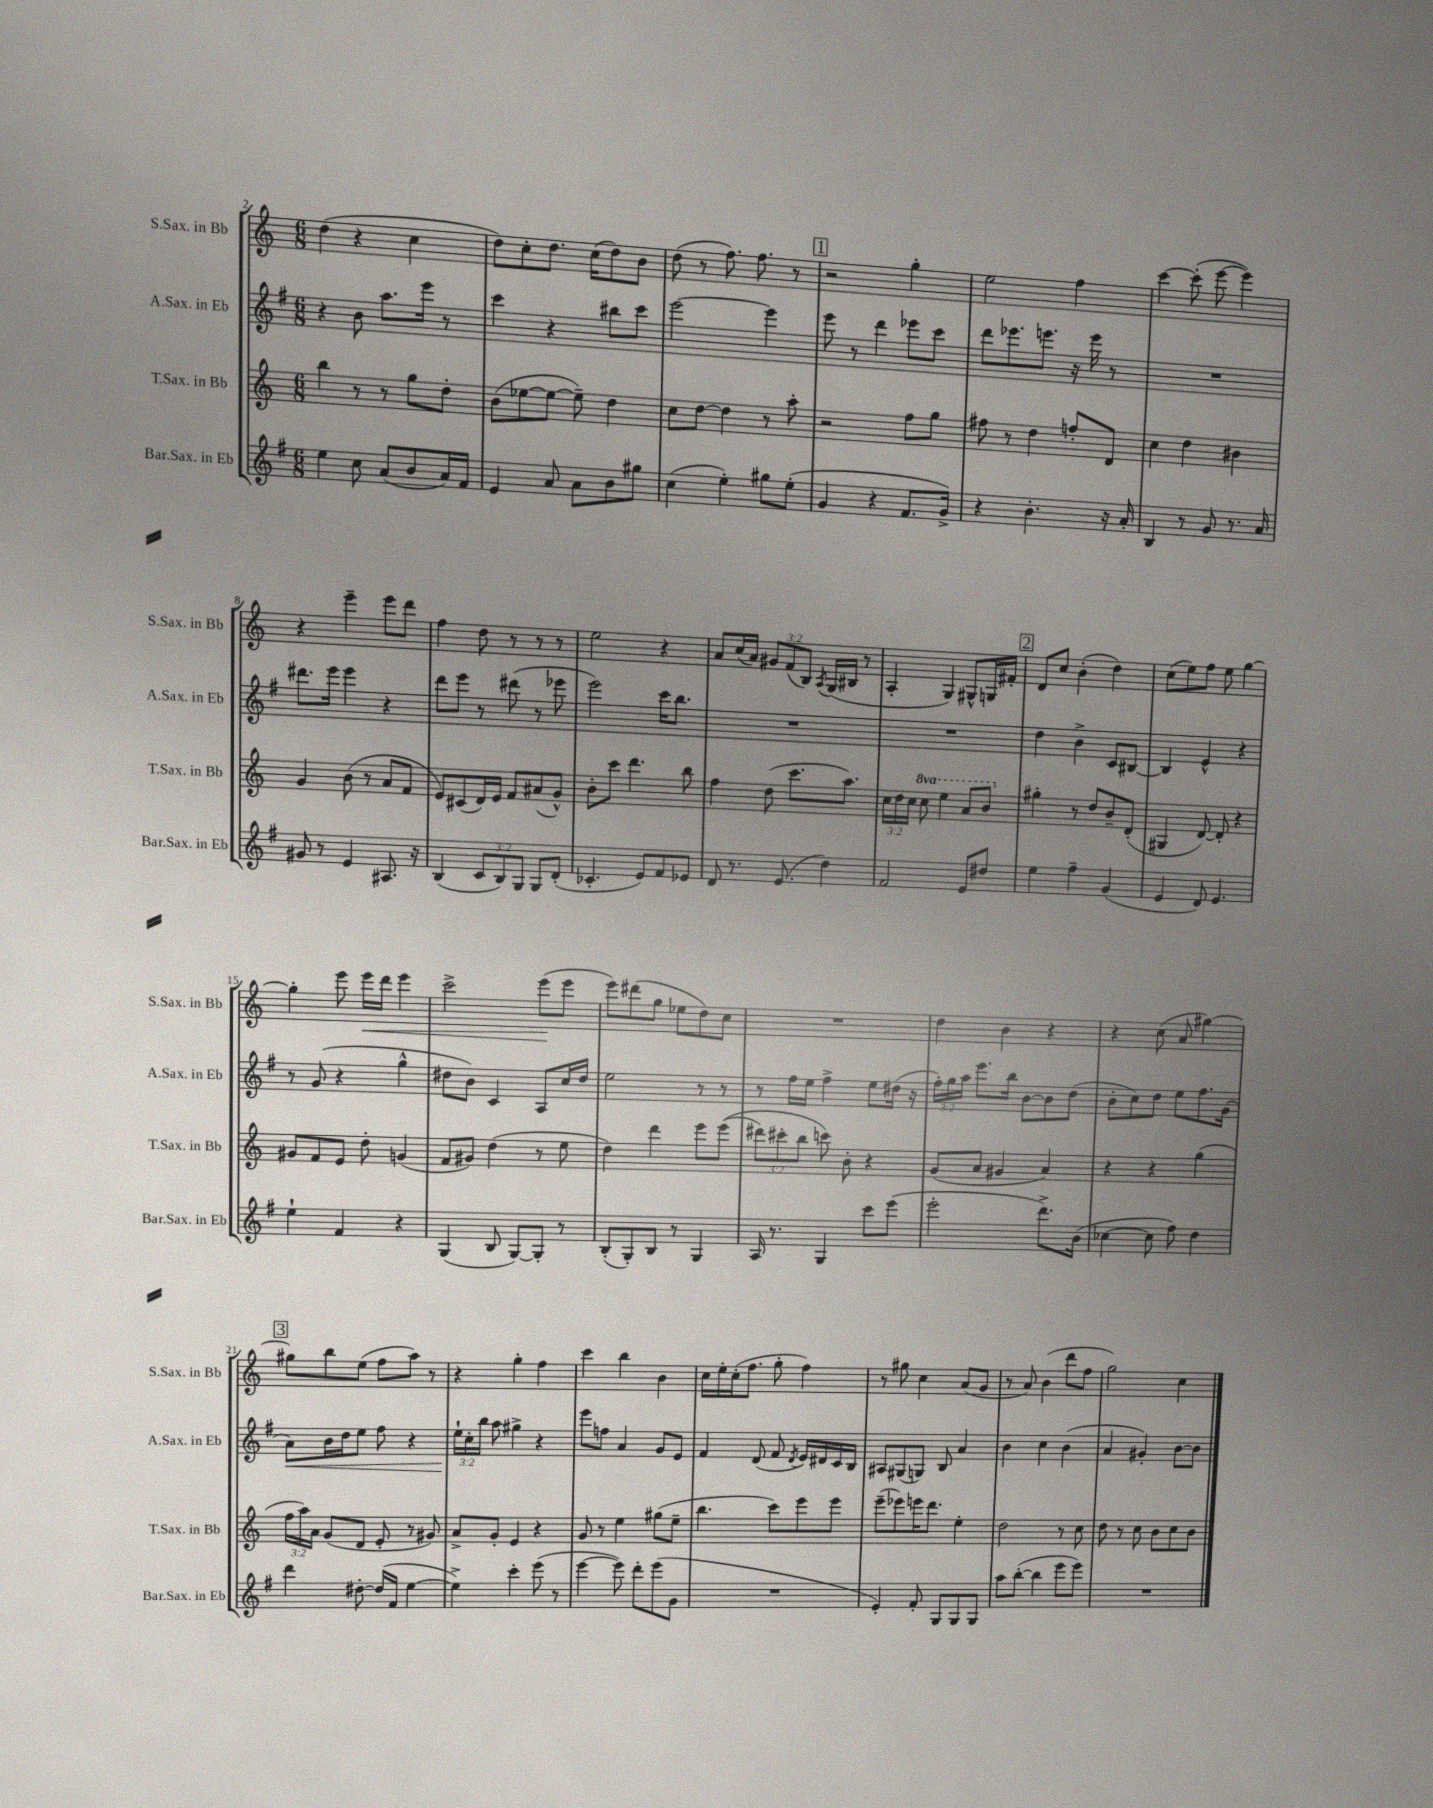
<<
\new StaffGroup <<
\new Staff = "s0" \with { instrumentName = "S.Sax. in Bb" shortInstrumentName = "S.Sax. in Bb" } {
    \clef treble \key c \major \numericTimeSignature \time 6/8 \override Staff.TupletNumber.text = #tuplet-number::calc-fraction-text
    \autoBeamOff d''4( r4 c''4 |
    d''8[) c''8-. d''8.] c''16[( d''8) b'8] |
    d''8( r8 f''8.) f''8. r8 |
    \mark \markup { \box "1" } r2 g''4-. |
    e''2 f''4 |
    c'''4~ c'''8-.( e'''8~ e'''4) |
    r4 e'''4-- e'''8[ d'''8] |
    f''4 d''8 r8 r8 r8 |
    e''2 r4 |
    a'8[ c''16( a'16]) \tuplet 3/2 { gis'8[ f'8( b8]) } \acciaccatura { a8 } g16[( bis16] r8 |
    a4-. g4) gis8[-^ g16 fis'16]-. |
    \mark \markup { \box "2" } d'8[ c''8] b'4-.( d''4) |
    c''8[( e''8) f''8] e''8 g''4~ |
    g''4-. e'''8 e'''16[\< d'''16] e'''4 |
    c'''2-> e'''8[\!( e'''8] |
    e'''8[) dis'''8( g''8] ees''8[ d''8) c''8] |
    R2. |
    d''4 b'4 r4 |
    r4 c''8( a'8 gis''4~) |
    \mark \markup { \box "3" } gis''8[ b''8 e''8]( f''8[ a''8]) r8 |
    r4 g''4-. f''4 |
    c'''4 b''4 b'4 |
    c''16[ e''16-. c''16-.( f''8.] g''8-. f''4) |
    r8 gis''8 c''4 a'8[( g'8] |
    r8 a'8) b'4( d'''8[ f''8] |
    g''2) c''4 \bar "|." |
}
\new Staff = "s1" \with { instrumentName = "A.Sax. in Eb" shortInstrumentName = "A.Sax. in Eb" } {
    \clef treble \key g \major \numericTimeSignature \time 6/8 \override Staff.TupletNumber.text = #tuplet-number::calc-fraction-text
    \autoBeamOff r4 b'8 a''8.[ e'''16] r8 |
    c'''4 r4 bis''8[ c'''8] |
    e'''2~ e'''4 |
    \mark \markup { \box "1" } e'''8 r8 d'''4 ees'''8[ c'''8] |
    d'''8[ ees'''8. e'''8.] r16 e'''16 r8 |
    R2. |
    dis'''8.[ e'''16] e'''4 r4 |
    d'''8[ e'''8] r8 dis'''8( r8 ees'''8 |
    e'''2) c'''16[ b''8.] |
    R2. |
    R2. |
    \mark \markup { \box "2" } d''4 b'4-> c'8[ bis8]~ |
    bis4 e'4-^ r4 |
    r8 g'8( r4 g''4-^ |
    dis''8[ b'8]) c'4 a8[ c''16 dis''16] |
    e''2 r8 r8 |
    r8 fis''16[ e''16] fis''4-> e''8[ dis''16]( r16 |
    \tuplet 3/2 { fis''16[-.) g''16 a''16] } e'''8.[ b''16] b'8[~ b'8 d''8]( |
    b'8[-. c''8) d''8] e''8[ fis''8. g'16]( |
    \mark \markup { \box "3" } a'8[\<) b'16 d''16 e''8] fis''8 r4 |
    \tuplet 3/2 { e''16[-!\! c''16-. b''16] } a''8 gis''4-> r4 |
    e'''8[ f''8] a'4 g'8[ e'8] |
    fis'4 d'8( fis'8 \acciaccatura { d'8 } e'16[) dis'16 c'16 b16] |
    ais8[ gis8( g8]) b8 a'4 |
    b'4 c''4 b'4( |
    a'4 gis'4-.) b'8[~ b'8] \bar "|." |
}
\new Staff = "s2" \with { instrumentName = "T.Sax. in Bb" shortInstrumentName = "T.Sax. in Bb" } {
    \clef treble \key c \major \numericTimeSignature \time 6/8 \override Staff.TupletNumber.text = #tuplet-number::calc-fraction-text \set Staff.ottavationMarkups = #ottavation-simple-ordinals
    \autoBeamOff b''4 r8 r8 g''8[ d''8]-. |
    b'8[( ees''8~ ees''8]~ ees''8--) d''4 |
    c''8[ d''8]~ d''4 r8 a''8-. |
    \mark \markup { \box "1" } r2 f''8[ g''8] |
    fis''8 r8 d''4 f''8[-. d'8] |
    c''4 d''4 bis'4 |
    g'4 b'8( r8 a'8[ f'8] |
    e'8[) cis'8( d'16) e'16] f'8[ ais'8( g'8]-^) |
    b'8[-. c'''8] d'''4. b''8 |
    f''4 d''8( c'''8.[ a''8.]) |
    \tuplet 3/2 { c''16[ d''16 c''16] } \ottava #1 c'''8 e'''4 a''8[ b''8] \ottava #0 |
    \mark \markup { \box "2" } gis''4-. r8 d''8[ b'8-- d'8]-.( |
    gis4 d'8~) d'8-. r4 |
    gis'8[ f'8 e'8] d''8-. g'4( |
    f'8[ gis'8]) d''4( r8 e''8 |
    d''4) d'''4 e'''8[ e'''8](\( |
    \tuplet 3/2 { dis'''8[) cis'''8-. b''8] } c'''8\) b'8-. r4 |
    g'8[( a'8] gis'4 a'4) |
    r4 r4 g''4( |
    \mark \markup { \box "3" } \tuplet 3/2 { f''16[ a''16) a'16] } g'8[( d'8] e'8-. r8 gis'8) |
    a'8[-> g'8]-. e'4 r4 |
    g'8 r8 e''4 gis''8[( e''8]-- |
    b''4. c'''8[) e'''8 e'''8] |
    e'''8[--( ees'''8) e'''16 d'''8.] e''4-. |
    d''2 r8 c''8 |
    d''8 r8 c''8 b'8[ c''8 b'8] \bar "|." |
}
\new Staff = "s3" \with { instrumentName = "Bar.Sax. in Eb" shortInstrumentName = "Bar.Sax. in Eb" } {
    \clef treble \key g \major \numericTimeSignature \time 6/8 \override Staff.TupletNumber.text = #tuplet-number::calc-fraction-text
    \autoBeamOff e''4 c''8 a'8[( b'8 a'16) fis'16] |
    e'4 a'8 a'8[ b'8 gis''8] |
    c''4( e''4-.) gis''8[ e''8]-.( |
    \mark \markup { \box "1" } g'4 r4 fis'8.[ g'16]->) |
    r4 b'4.-. r16 a'16-. |
    b4 r8 g'8 r8. a'16 |
    gis'8 r8 e'4 ais8. r16 |
    b4( \tuplet 3/2 { c'8[ b8) g8] } g8[ d'8]-.( |
    ces'4.-. e'8[) fis'8 ees'8] |
    d'8 r8. e'8.( d''4) |
    fis'2 e'8[ dis''8] |
    \mark \markup { \box "2" } e''4 fis''4-- g'4( |
    e'4 d'8) e'4. |
    e''4-! fis'4 r4 |
    g4( b8 g8[~) g8]-. r8 |
    b8[-.( g8-.) b8] r8 g4 |
    a16 r8. g4 c'''8[ e'''8]( |
    e'''2-. d'''8.[->) b'16]( |
    ces''4~ ces''8 fis''8) d''4 |
    \mark \markup { \box "3" } d'''4 dis''8~-. dis''16[( fis'16] e''4~ |
    e''4->) c'''4-. e'''8( r8 |
    e'''4~ e'''8) d'''8[-. e'''8( g'8] |
    R2. |
    e'4-.) fis'8-. g8[ g8 g8] |
    a''8[ b''8]~-.( b''4 e'''8[ e'''8]) |
    R2. \bar "|." |
}
>>
>>
\layout { \context { \Score currentBarNumber = #2 } }
